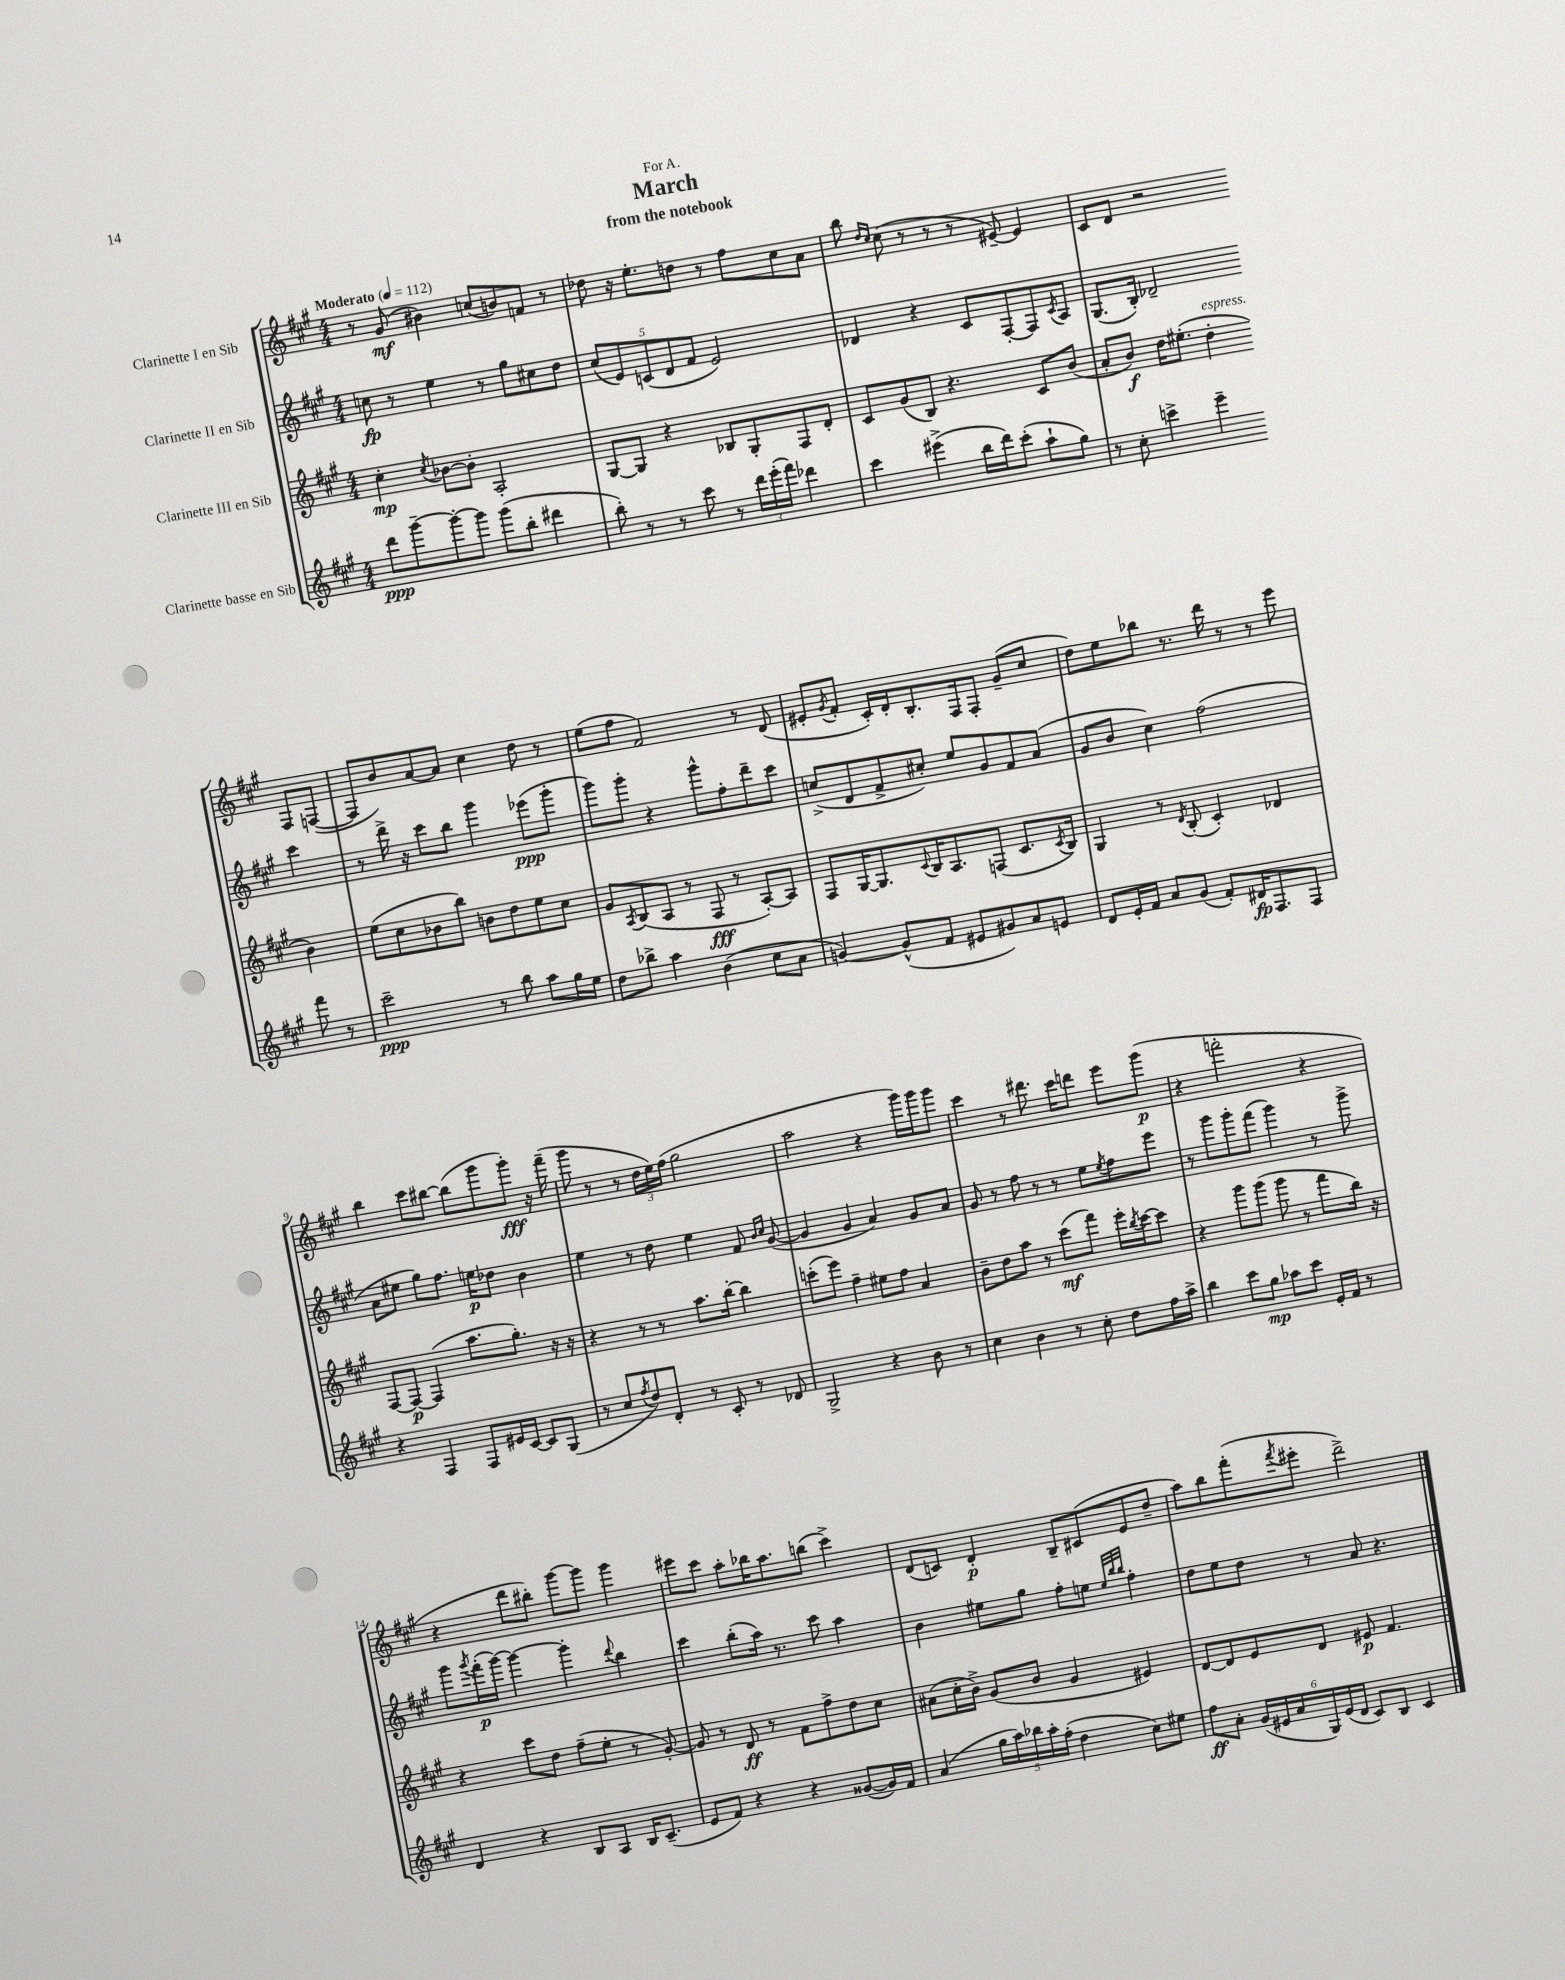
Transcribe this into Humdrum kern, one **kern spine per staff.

**kern	**kern	**kern	**kern
*staff4	*staff3	*staff2	*staff1
*clefG2	*clefG2	*clefG2	*clefG2
*k[f#c#g#]	*k[f#c#g#]	*k[f#c#g#]	*k[f#c#g#]
*M4/4	*M4/4	*M4/4	*M4/4
*MM112	*MM112	*MM112	*MM112
8ddd\L	4cc#'\	8cc\	8r
[8ggg#~\	.	8r	(8g#/
.	8qcc#/	.	.
8ggg#'\_	[8b-\L	4ee\	4b#\)
8ggg#\]J	8b-'\]J	.	.
(8ggg#\L	2A'/	8r	(8cc/L
8bb'\J	.	8gg#\L	8b/)
4ddd#\	.	8cc#\	8f/J
.	.	8dd\J	8r
=	=	=	=
8bb'\)	[8G#/L	(10cc#/L	8dd-\
.	.	10e/)	.
8r	8G#/]J	.	16r
.	.	.	8.ee'\L
.	.	(10c/	.
8r	4r	.	.
.	.	10d/	.
8ccc#\	.	.	8dd\J
.	.	10f#/J	.
8r	8B-/L	2e/)	8r
24ddd\LL	8G#'/	.	8ff#\L
(24eee'\	.	.	.
24fff#\JJ)	.	.	.
4ddd-\	8F#/	.	8cc#\
.	8d'/J	.	8a\J
=	=	=	=
4ccc#\	8c#/L	4d-/	8bb\
.	.	.	16qqdd/LL
.	.	.	16qqcc#/JJ
.	(8g#/	.	(8cc#\
(4eee#^\	8B/J)	4r	8r
.	4.r	.	8r
16bb\LL	.	8c#/L	8r
16ddd\J)	.	.	.
(8ccc#'\J	.	[8F#'/	[8e#~/)
8aa`\L	8c#/L	8F#/]	4e#/]
.	.	8qc#/	.
8gg#\J)	(8b/J	8A/J	.
=	=	=	=
8r	8a'/L	(8.G#/L	8c#/L
8cc#'\	8b/J)	.	8d/J
.	.	16B'/Jk)	.
4ccc^\	16dd\LK	2d-~/	2r
.	(8.ee#'\J	.	.
4eee~\	4dd'\	.	.
8fff#\	4b\)	4ccc#\	8F#/L
8r	.	.	([8F/J
=	=	=	=
2ccc#~\	(8ee\L	8r	8F/]L
.	8cc#\	16ddd^\	8b/)
.	.	16r	.
.	8b-\	8ccc#\L	[8a/
.	8bb\J)	8bb\J	8a/]J
8r	8b\L	4ggg#\	4cc#\
8bb\	8dd\	.	.
8aa\L	8ee\	(8eee-\L	8dd\
16gg#\L	8cc#\J	8ggg#'\J	8r
16ee\JJ	.	.	.
=	=	=	=
8dd\L	8g#/L	8ggg#\L)	(8ee\L
.	8qA/	.	.
8bb-^\J	(8B/	8ggg#'\J	8ff#\J
4aa\	8A/J	4r	2f#/)
.	8r	.	.
(4b\	8F#/	8ggg#^^\L	.
.	8r	8ff#'\	.
8cc#\L	[8A'/L)	8ddd~\	8r
8a\J	8A/]J	8ccc#\J	(8d/
=	=	=	=
[4g/)	8F#/L	(8cc^/L	8e#'/L
.	.	.	8qg#/
.	[16G#/K	8d/	8f#'/J
.	8.G#/]	.	.
(8g^^/]L	.	8f#^/	16c#'/LL)
.	.	.	16d'/J
.	8qqc#/	.	.
8f#/J	16B/K	8cc#'/J)	8.B'/
.	8.A/	.	.
8e#/L	.	8ee/L	.
.	.	.	16F#/k
8g#/)	(8F/J	8g#/	8F#'/J
8a/	8.c#/L	8f#/	(8g#~/L
8e/J	.	(8a/J	8cc#/J
.	8qc#/	.	.
.	16B/Jk)	.	.
=	=	=	=
8d/L	4G#/	8g#/L	8dd\L)
16e'/L	.	8b/J	8ee\
16f#/JJ	.	.	.
8a/L	8r	4cc#\)	8bb-\J
.	8qd/	.	.
(8g#/J	(8B'/	.	8.r
8f#'/L)	4c#'/)	(2ff#\	.
.	.	.	16ddd\
16d#/K	.	.	8r
8.F#/	.	.	.
.	4d-/	.	8r
8F#/J	.	.	8eee\
=	=	=	=
4r	[8F#/L	8a\L	4bb\
.	8F#/_J	8ee#\J	.
4F#/	(4F#/]	8gg#\L)	8ccc#\L
.	.	8.ff#\J	[8bb#\J
8F#/L	8.aa\L	.	(8bb#\]L
.	.	16ee\LK	.
16e#/L	.	8dd-\J	8ggg#\
[16c#/JJ	8.gg#'\J)	.	.
8c#/]L	.	4b\	8ggg#'\J)
(8G#/J	16r	.	16r
.	16r	.	(16fff#~\
=	=	=	=
8r	4r	4ee\	8ggg#\
8cc#/L	.	.	8r
8qff#/	.	.	.
8dd/)	8r	8r	8r
8d'/J	8r	8dd\	24dd\LL
.	.	.	24ee\)
.	.	.	(24ff#\JJ
8r	8.aa\L	4ee\	2gg#\
8c#'/	.	.	.
.	[16bb'\Jk	.	.
8r	4bb\]	8f#/	.
.	.	16qqb/LL	.
.	.	16qqcc#/JJ	.
8d-/	.	([8g#/	.
=	=	=	=
2G#^/	(8ccc'\L	4g#/]	2aa\
.	8eee\J)	.	.
.	4ff#~\	4g#/	.
4r	8ee#\L	4a/)	4r
.	8ff#\J	.	.
8b\	4a/	8g#/L	16ggg#\LL)
.	.	.	16ggg#\J
8r	.	8a/J	8ggg#\J
=	=	=	=
4cc#\	8b~\L	8g#/	4ccc#\
.	8dd\	8r	.
4b\	8aa\J	8ff#\	8r
.	8r	8r	8.ddd#\
8r	(8ccc#\L	8r	.
.	.	.	16ccc#\LK
8cc#'\	8fff#\J)	8ee\L	8ddd\J
.	.	8qee/	.
8dd\L	16eee'\LL	8ff#\	8eee\L
.	8qbb/	.	.
.	[16ccc#\J	.	.
16ff#\L	8ccc#\]J	8eee\J	(8ggg#\J
16aa^\JJ	.	.	.
=	=	=	=
4bb\	4r	8r	4r
.	.	8ggg#\L	.
8ccc#\L	8ggg#\L	8ggg#'\	2fff'\
8gg#\J	(8ggg#\J	(8fff#\J	.
8aa-\L	8ggg#\	4ggg#\)	.
8ccc#\J	8r	.	.
16e'/LL	8fff#\L	8r	4r
16f#/JJ	.	.	.
8r	16bb\Jk)	8ggg#^\	.
.	16r	.	.
=	=	=	=
4d/	4r	8ggg#\L	4r
.	.	8qggg#/	.
.	.	(16fff#'\L	.
.	.	[16ggg#\JJ)	.
4r	8ccc#\L	4ggg#\_	8ddd\L
.	8dd\J	.	8bb#'\J)
8B/L	(8ff#~\L	4ggg#'\]	[8ggg#\L
8A/J	8ee'\J	.	8ggg#\]J
.	.	8qqddd/	.
16B/LK	8r	4bb\	4ggg#\
(8.c#~/J	.	.	.
.	[8g#'/)	.	.
=	=	=	=
8e/L	8g#/]	4ccc#\	8eee#\L
8f#/J)	8r	.	8ccc#\J
4r	8d/	(8bb'\L	8aa'\L
.	8r	16aa\Jk)	16bb-\K
.	.	8.r	8.aa\
4r	8f#\L	.	.
.	8ff#^\	8ccc#\	(8bb\J
([8g##/L	8dd\	4aa\	4ccc#^\)
16g##/]L)	8cc#\J	.	.
16f#/JJ	.	.	.
=	=	=	=
(4a/	(8a#\L	4b\	(8d/L
.	16cc#'\L	.	8c/J)
.	16b^\JJ)	.	.
20gg#\LL	(8g#/L	8ee#\L	4d'/
20aa\)	.	.	.
20bb-\	.	.	.
.	8b/J	8gg#\J	.
20aa'\	.	.	.
(20ff#'\JJ	.	.	.
4dd\	4g#/	8ff#'\L	8B~/L
.	.	8ee\J	(8c#/
.	.	32qqee/LLL	.
.	.	32qqbb/	.
.	.	32qqbb/JJJ	.
8cc#\L)	4e#/)	4ff#'\	8e/
8ee#\J	.	.	8dd~/J
=	=	=	=
8ff#\L	[8d/L	8dd\L	8aa\L)
8a'\J	8d/]	8ee\	8bb\
(24g#/LL	8e/	8dd\J	(8fff#'\
24e#/	.	.	.
24a/	.	.	.
.	.	.	8qfff#/
24G#/)	8d/J	8r	8eee#'\J
(24e#/	.	.	.
24d/JJ	.	.	.
8c#/L)	8e#/	8a/	2ddd^\)
8B/J	4.f#/	4.r	.
4c#/	.	.	.
==	==	==	==
*-	*-	*-	*-
